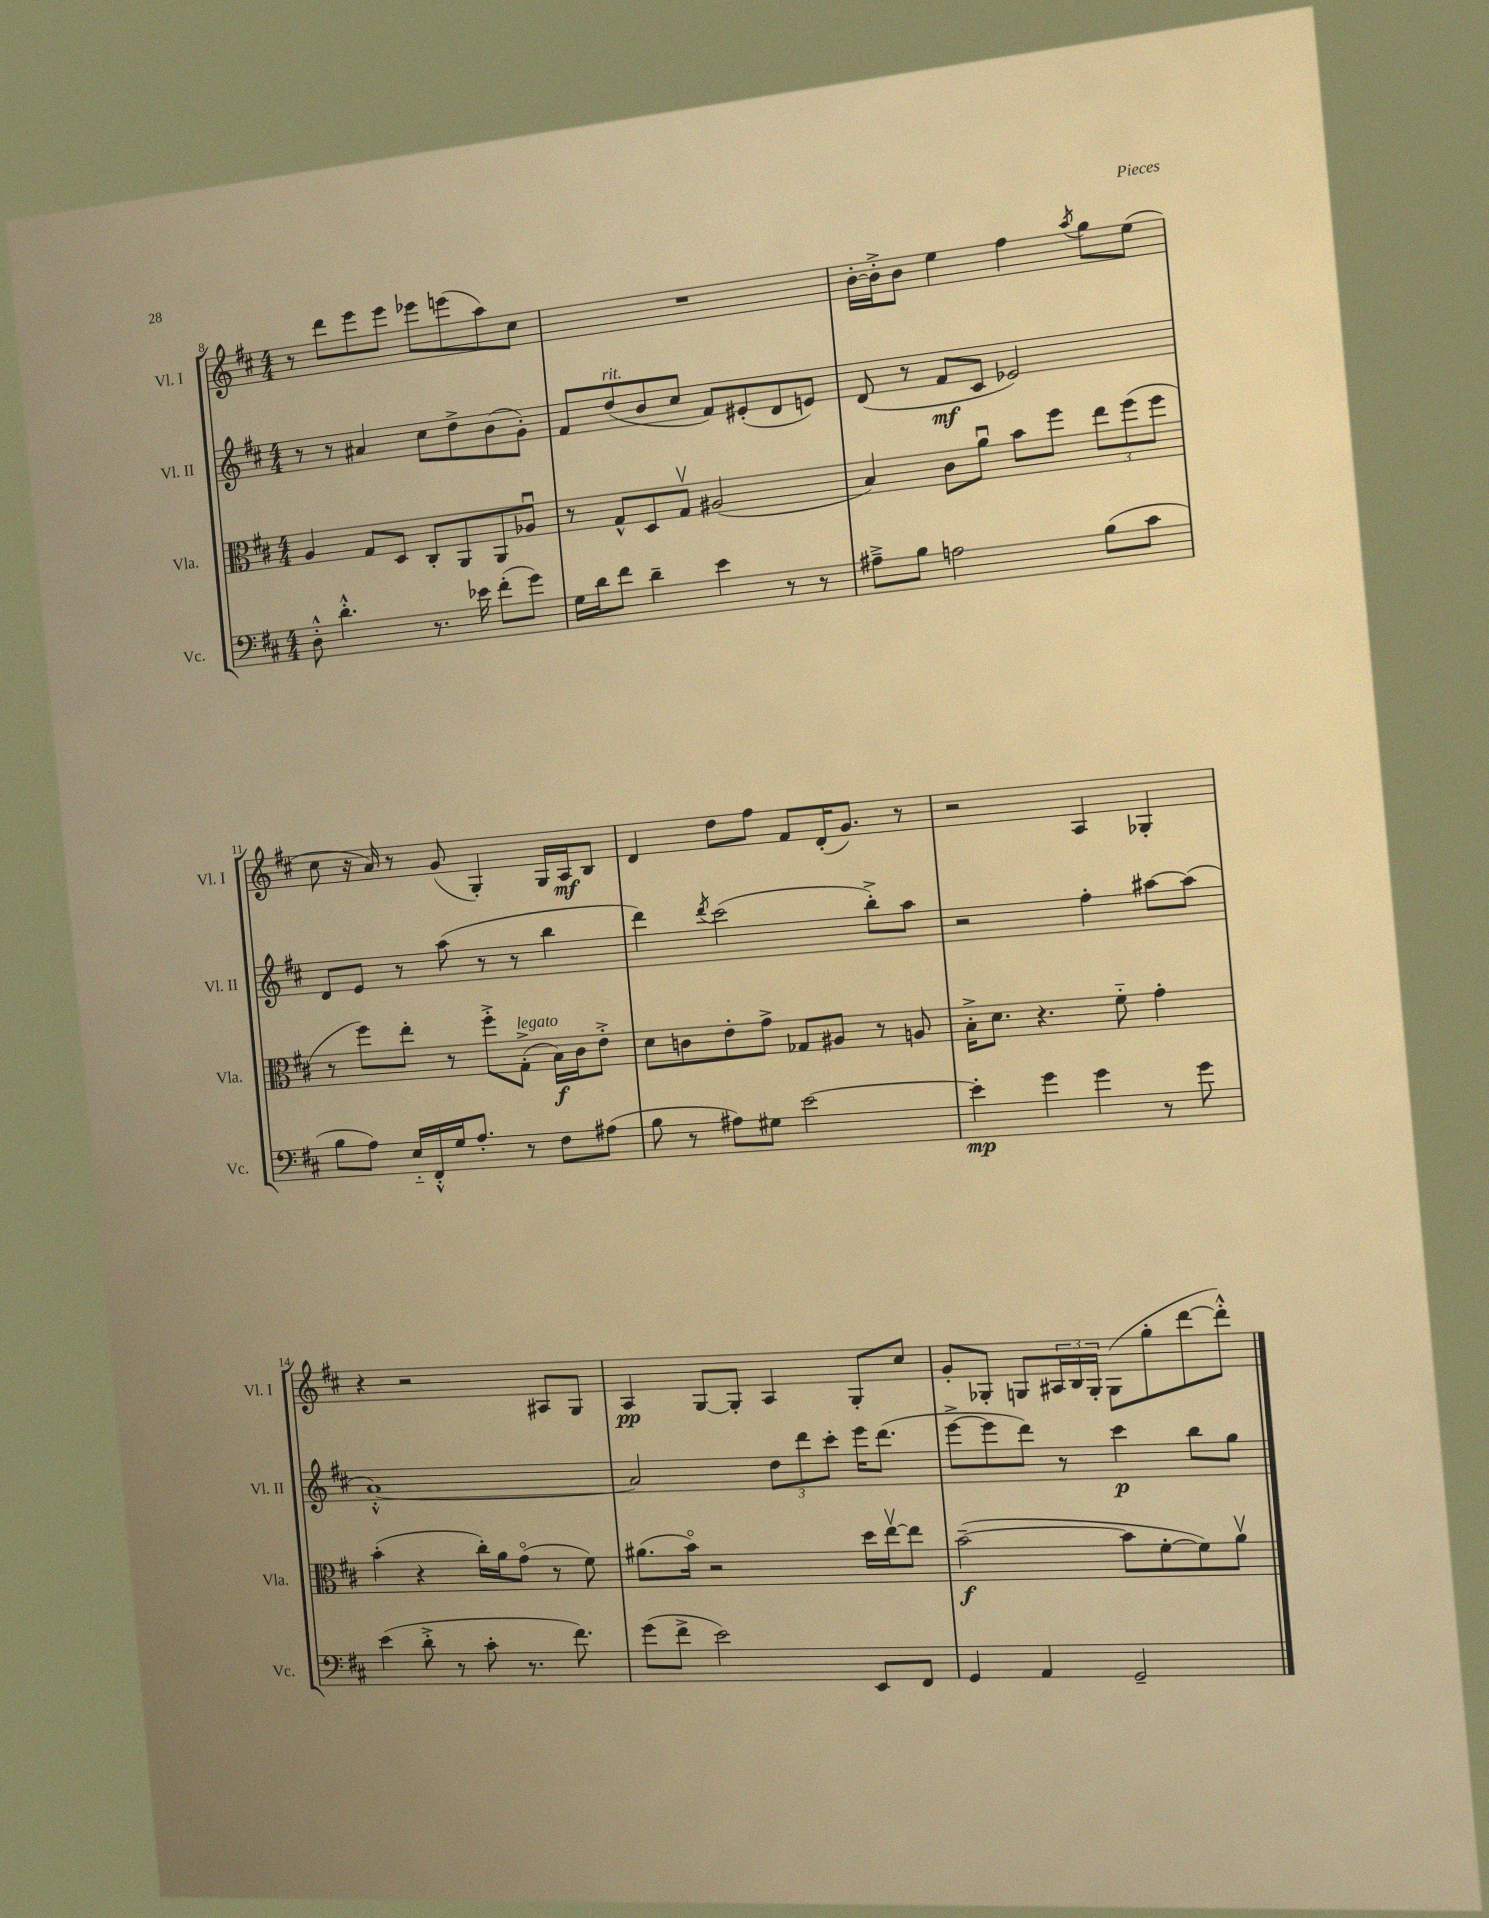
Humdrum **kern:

**kern	**dynam	**kern	**dynam	**kern	**dynam	**kern	**dynam
*part4	*part4	*part3	*part3	*part2	*part2	*part1	*part1
*staff4	*staff4	*staff3	*staff3	*staff2	*staff2	*staff1	*staff1
*I"Vc.	*	*I"Vla.	*	*I"Vl. II	*	*I"Vl. I	*
*I'Vc.	*	*I'Vla.	*	*I'Vl. II	*	*I'Vl. I	*
*clefF4	*	*clefC3	*	*clefG2	*	*clefG2	*
*k[f#c#]	*	*k[f#c#]	*	*k[f#c#]	*	*k[f#c#]	*
*M4/4	*	*M4/4	*	*M4/4	*	*M4/4	*
=8	=8	=8	=8	=8	=8	=8	=8
8D'^^\	.	4A/	.	8r	.	8r	.
4.d'^^\	.	.	.	8r	.	8ddd\L	.
.	.	8G/L	.	4a#X/	.	8eee\	.
.	.	8D/J	.	.	.	8eee\J	.
8.r	.	8C#'/L	.	8cc#\L	.	8eee-X\L	.
.	.	8AA/	.	8dd^\	.	(8eeen\	.
16e-X\	.	.	.	.	.	.	.
(8f#'\L	.	8AA/	.	(8b\	.	8aa\)	.
8g\J)	.	8A-Xu/J	.	8g'\J)	.	8cc#\J	.
=9	=9	=9	=9	=9	=9	=9	=9
16G\LL	.	8r	.	8f#/L	.	1r	.
16d\J	.	.	.	.	.	.	.
!	!	!	!	!LO:TX:a:i:t=rit.	!	!	!
8f#\J	.	8G^^/L	.	(8dd/	.	.	.
4d~\	.	8D/	.	8b/	.	.	.
.	.	8Gv/J	.	8cc#/J	.	.	.
4e\	.	(2A#X/	.	8f#/L)	.	.	.
.	.	.	.	(8e#X'/	.	.	.
8r	.	.	.	8d/	.	.	.
8r	.	.	.	8en/J)	.	.	.
=10	=10	=10	=10	=10	=10	=10	=10
8A#X~^\L	.	4B/)	.	(8d/	.	[16b'\LL	.
.	.	.	.	.	.	16b'^\J]	.
8B\J	.	.	.	8r	.	8b\J	.
2An\	.	8c#\L	.	8f#/L	mf	4ee\	.
.	.	8au\J	.	8c#/J	.	.	.
.	.	8b\L	.	2e-X/)	.	4ff#\	.
.	.	8ff#\J	.	.	.	.	.
.	.	.	.	.	.	8qaa/	.
(8B\L	.	12ee\L	.	.	.	8gg\L	.
.	.	(12ff#\	.	.	.	.	.
8c#\J	.	.	.	.	.	(8ee\J	.
.	.	12ff#\J	.	.	.	.	.
!!LO:LB:g=z
=11	=11	=11	=11	=11	=11	=11	=11
8B\L	.	8r	.	8d/L	.	8cc#\	.
8A\J)	.	8ff#\L)	.	8e/J	.	16r	.
.	.	.	.	.	.	16a/)	.
16E/LL	.	8ee'\J	.	8r	.	8r	.
16FF#'^^/	.	.	.	.	.	.	.
16G/J	.	8r	.	(8aa\	.	(8g/	.
8.A'/J	.	.	.	.	.	.	.
.	.	8ff#'^\L	.	8r	.	4G'/)	.
!	!	!LO:TX:a:i:t=legato	!	!	!	!	!
8r	.	(8G'^\J	.	8r	.	.	.
8F#\L	.	16B\LL)	f	4bb\	.	16G/LL	.
.	.	16c#\J	.	.	.	16A/J	mf
(8A#X\J	.	8e'^\J	.	.	.	8B/J	.
=12	=12	=12	=12	=12	=12	=12	=12
8B\	.	8d\L	.	4ddd\)	.	4d/	.
8r	.	8cn\	.	.	.	.	.
.	.	.	.	8qddd/	.	.	.
8A#X\L)	.	8e'\	.	(2ccc#\	.	8dd\L	.
8G#X\J	.	8g^\J	.	.	.	8ff#\J	.
[2e\	.	8G-X/L	.	.	.	8f#/L	.
.	.	8A#X/J	.	.	.	(16d'/K	.
.	.	.	.	.	.	8.g/J)	.
.	.	8r	.	8bb'^\L)	.	.	.
.	.	8An/	.	8aa\J	.	8r	.
=13	=13	=13	=13	=13	=13	=13	=13
4e'\]	mp	16B'^\KL	.	2r	.	2r	.
.	.	8.d\J	.	.	.	.	.
4g\	.	4.r	.	.	.	.	.
4g\	.	.	.	4ff#'\	.	4A/	.
.	.	8f#\	.	.	.	.	.
8r	.	4g'\	.	[8aa#X\L	.	4G-X'/	.
8g\	.	.	.	(8aa#\J]	.	.	.
!!LO:LB:g=z
=14	=14	=14	=14	=14	=14	=14	=14
(4e\	.	(4b'\	.	[1a'^^)	.	4r	.
8d'^\	.	4r	.	.	.	2r	.
8r	.	.	.	.	.	.	.
8c#'\	.	16cc#'\LL)	.	.	.	.	.
.	.	16a\J	.	.	.	.	.
8.r	.	(8g\J	.	.	.	.	.
.	.	8r	.	.	.	8A#X/L	.
8.f#\)	.	.	.	.	.	.	.
.	.	8f#\)	.	.	.	8G/J	.
=15	=15	=15	=15	=15	=15	=15	=15
(8g\L	.	(8.a#X\L	.	2a/]	.	4A/	pp
8f#^\J	.	.	.	.	.	.	.
.	.	16b\Jk)	.	.	.	.	.
2e\)	.	2r	.	.	.	[8G/L	.
.	.	.	.	.	.	8G'/J]	.
.	.	.	.	12dd\L	.	4A/	.
.	.	.	.	12ddd\	.	.	.
.	.	.	.	12ccc#'\J	.	.	.
8EE/L	.	16dd\LL	.	16eee\KL	.	8G'/L	.
.	.	[16eev\J	.	(8.ddd\J	.	.	.
8FF#/J	.	8ee\J]	.	.	.	8cc#/J	.
=16	=16	=16	=16	=16	=16	=16	=16
4GG/	.	([2b~\	f	[8eee^\L	.	8g'/L	.
.	.	.	.	8eee\]	.	8G-X'/J	.
4AA/	.	.	.	8ddd\J)	.	8Gn/L	.
.	.	.	.	8r	.	24A#X/L	.
.	.	.	.	.	.	24B/	.
.	.	.	.	.	.	24G'/JJ	.
2GG~/	.	8b\L]	.	4ccc#\	p	(8G\L	.
.	.	[8f#'\	.	.	.	8gg'\	.
.	.	8f#\])	.	8bb\L	.	[8ddd\	.
.	.	8av\J	.	8gg\J	.	8ddd'^^\J])	.
==	==	==	==	==	==	==	==
*-	*-	*-	*-	*-	*-	*-	*-
